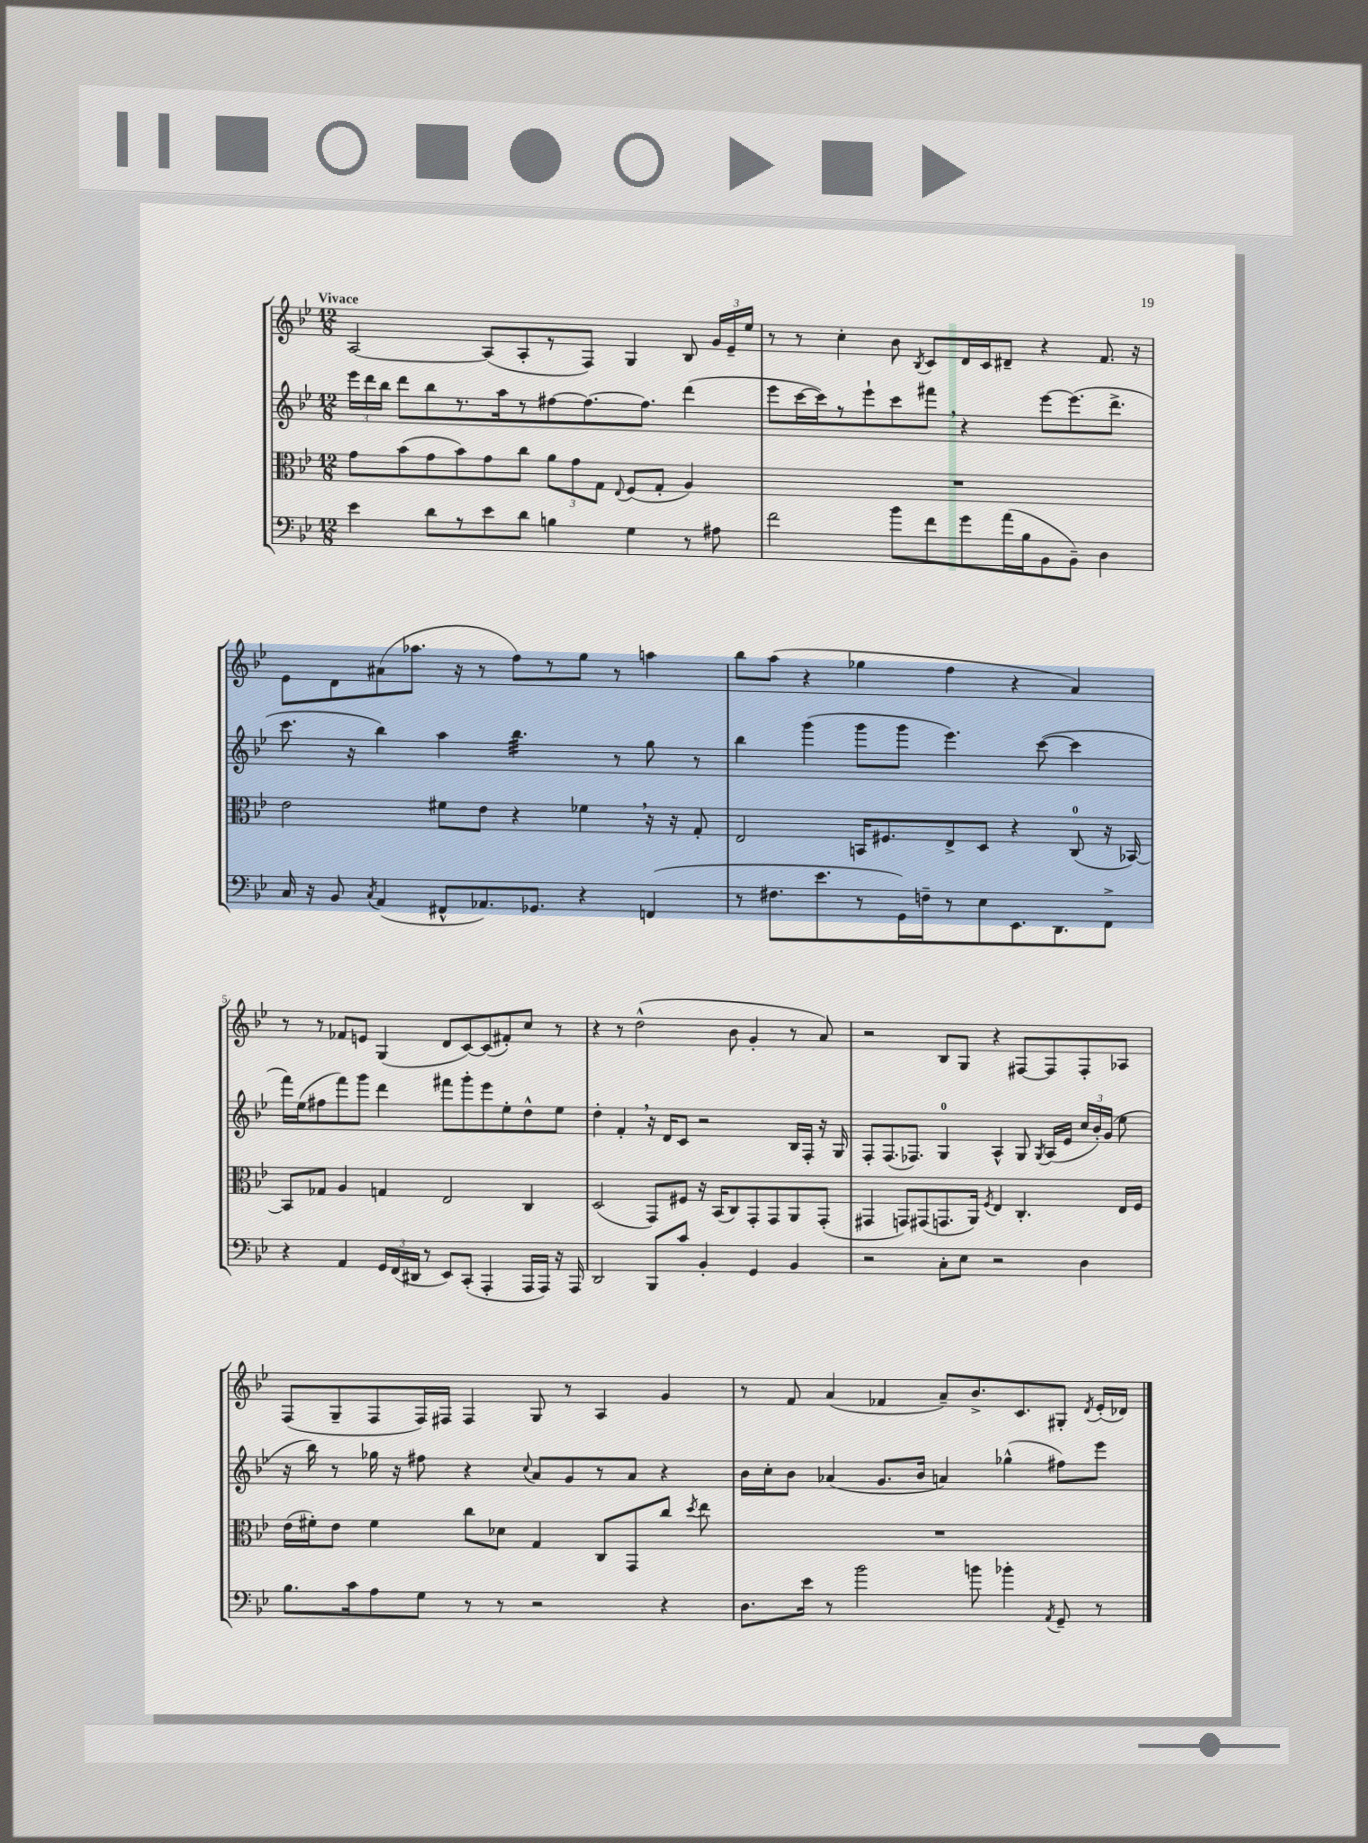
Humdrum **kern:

**kern	**kern	**kern	**kern
*staff4	*staff3	*staff2	*staff1
*clefF4	*clefC3	*clefG2	*clefG2
*k[b-e-]	*k[b-e-]	*k[b-e-]	*k[b-e-]
*M12/8	*M12/8	*M12/8	*M12/8
4e-	8g	24eee-	[2A
.	.	24ddd	.
.	.	24bb-	.
.	(8b-	8ddd	.
8d	8g	8bb-	.
8r	8b-)	8.r	.
8e-	8g	.	(8A]
.	.	16aa	.
8d	8cc	8r	8A'
4B	12a	[8ff#	8r
.	12g	.	.
.	.	8.ff#_	8F)
.	12G	.	.
.	8qqE-	.	.
4G	(8F	.	4G
.	.	8.ff#]	.
.	8G'	.	.
8r	4A)	(4ddd	8B-
8A#	.	.	24g
.	.	.	24e-~
.	.	.	24ee-
=	=	=	=
2f	1.r	8eee-	8r
.	.	[16ccc	8r
.	.	16ccc])	.
.	.	8r	4cc'
.	.	8eee-`	.
8b-	.	8ccc	8b-
.	.	.	8qB-
8f	.	8fff#	8c
8g	.	4r	16d
.	.	.	16c
(16a	.	.	8d#~
16B-	.	.	.
8BB-	.	[8eee-	4r
8BB-~)	.	(8.eee-]	.
4D	.	.	8.f
.	.	8.ddd^	.
.	.	.	16r
=	=	=	=
16C	2e-	8.ccc	8e-
16r	.	.	.
8BB-	.	.	8d
.	.	16r	.
8qC	.	.	.
(4AA	.	4bb-)	(8a#
.	.	.	8.aa-
8FF#^^	8f#	4aa	.
.	.	.	16r
8.AA-)	8e-	.	8r
.	4r	4.bb-	8ff)
8.GG-	.	.	.
.	.	.	8r
4r	4f-	.	8gg
.	.	8r	8r
(4FF	16r	8gg	4aa
.	16r	.	.
.	8G'	8r	.
=	=	=	=
8r	2E-	4bb-	8bb-
8.F#	.	.	(8aa
.	.	(4ggg	4r
8.e-	.	.	.
8r	16BB	8ggg	4gg-
.	8.F#	.	.
16GG)	.	8ggg	.
16F~	.	.	.
8r	8E-^	4.eee-)	4ff
8E-	8D	.	.
8.EE-	4r	.	4r
.	.	([8ccc	.
8.DD	.	.	.
.	(8C	4ccc]	4a)
8FF^	16r	.	.
.	[16BB-)	.	.
=	=	=	=
4r	8BB-]	16fff)	8r
.	.	(16ee-	.
.	8G-	8ff#	8r
4AA	4A	8fff)	8f-
.	.	8ggg	8e
24GG	4G	4ddd	(4G
(24FF	.	.	.
24DD#	.	.	.
8r	.	.	.
8EE-)	2E-	8fff#	8d
(8CC'	.	8ggg'	[8c)
4AAA'	.	8eee-	(8c]
.	.	8ee-'	8f#')
16AAA	4C	8dd^^	8cc
16AAA)	.	.	.
16r	.	8ee-	8r
16AAA	.	.	.
=	=	=	=
2DD	(2D	4dd'	4r
.	.	4f'	8r
.	.	.	(2dd^^
8BBB-	8GG)	16r	.
.	.	16d	.
8c	8F#	8c	.
4BB-'	16r	2r	.
.	(16BB-	.	.
.	8C)	.	8b-
4GG	8GG'	.	4g'
.	8GG	.	.
4BB-	8AA	16B-	8r
.	.	16F'	.
.	(8GG'	16r	8a)
.	.	16G	.
=	=	=	=
2r	4GG#	8F'	2r
.	.	(8.F	.
.	8GG)	.	.
.	.	8.F-)	.
.	(8GG#	.	.
8C'	8.GG	4G	8B-
8E-	.	.	8G
.	16AA)	.	.
.	8qF	.	.
2r	4E-	4A^^	4r
.	4.C'	8G	[8F#
.	.	8qG	.
.	.	(16A	8F#]
.	.	16e-	.
4D	.	24cc	8F#'
.	.	24b-')	.
.	.	(24g	.
.	16E-	8ee-	8A-
.	16F	.	.
=	=	=	=
8.B-	(16e-	16r	(8F
.	16f#')	16bb-)	.
.	8e-	8r	8G~
16c	.	.	.
8A	4f#	16gg-	8F
.	.	16r	.
8G	.	8ff#	16F)
.	.	.	16F#
8r	8cc	4r	4F#
8r	8d-	.	.
.	.	8qqcc	.
2r	4G	8a	8G
.	.	8g	8r
.	8C	8r	4A
.	8GG	8a	.
4r	8cc	4r	4g
.	8qdd	.	.
.	8ee-	.	.
=	=	=	=
8.D	1.r	16b-	8r
.	.	16cc'	.
.	.	8b-	8f
16e-	.	.	.
8r	.	(4a-	(4a
2b-	.	.	.
.	.	8.g	4f-
.	.	16b-	.
.	.	4a)	8a~)
8b	.	.	8.b-^
4b-'	.	(4gg-^^	.
.	.	.	8.c
8qAA	.	.	.
8GG~	.	8ff#)	8G#'
.	.	.	8qd
8r	.	8eee-	(16e-'
.	.	.	16d-)
==	==	==	==
*-	*-	*-	*-
